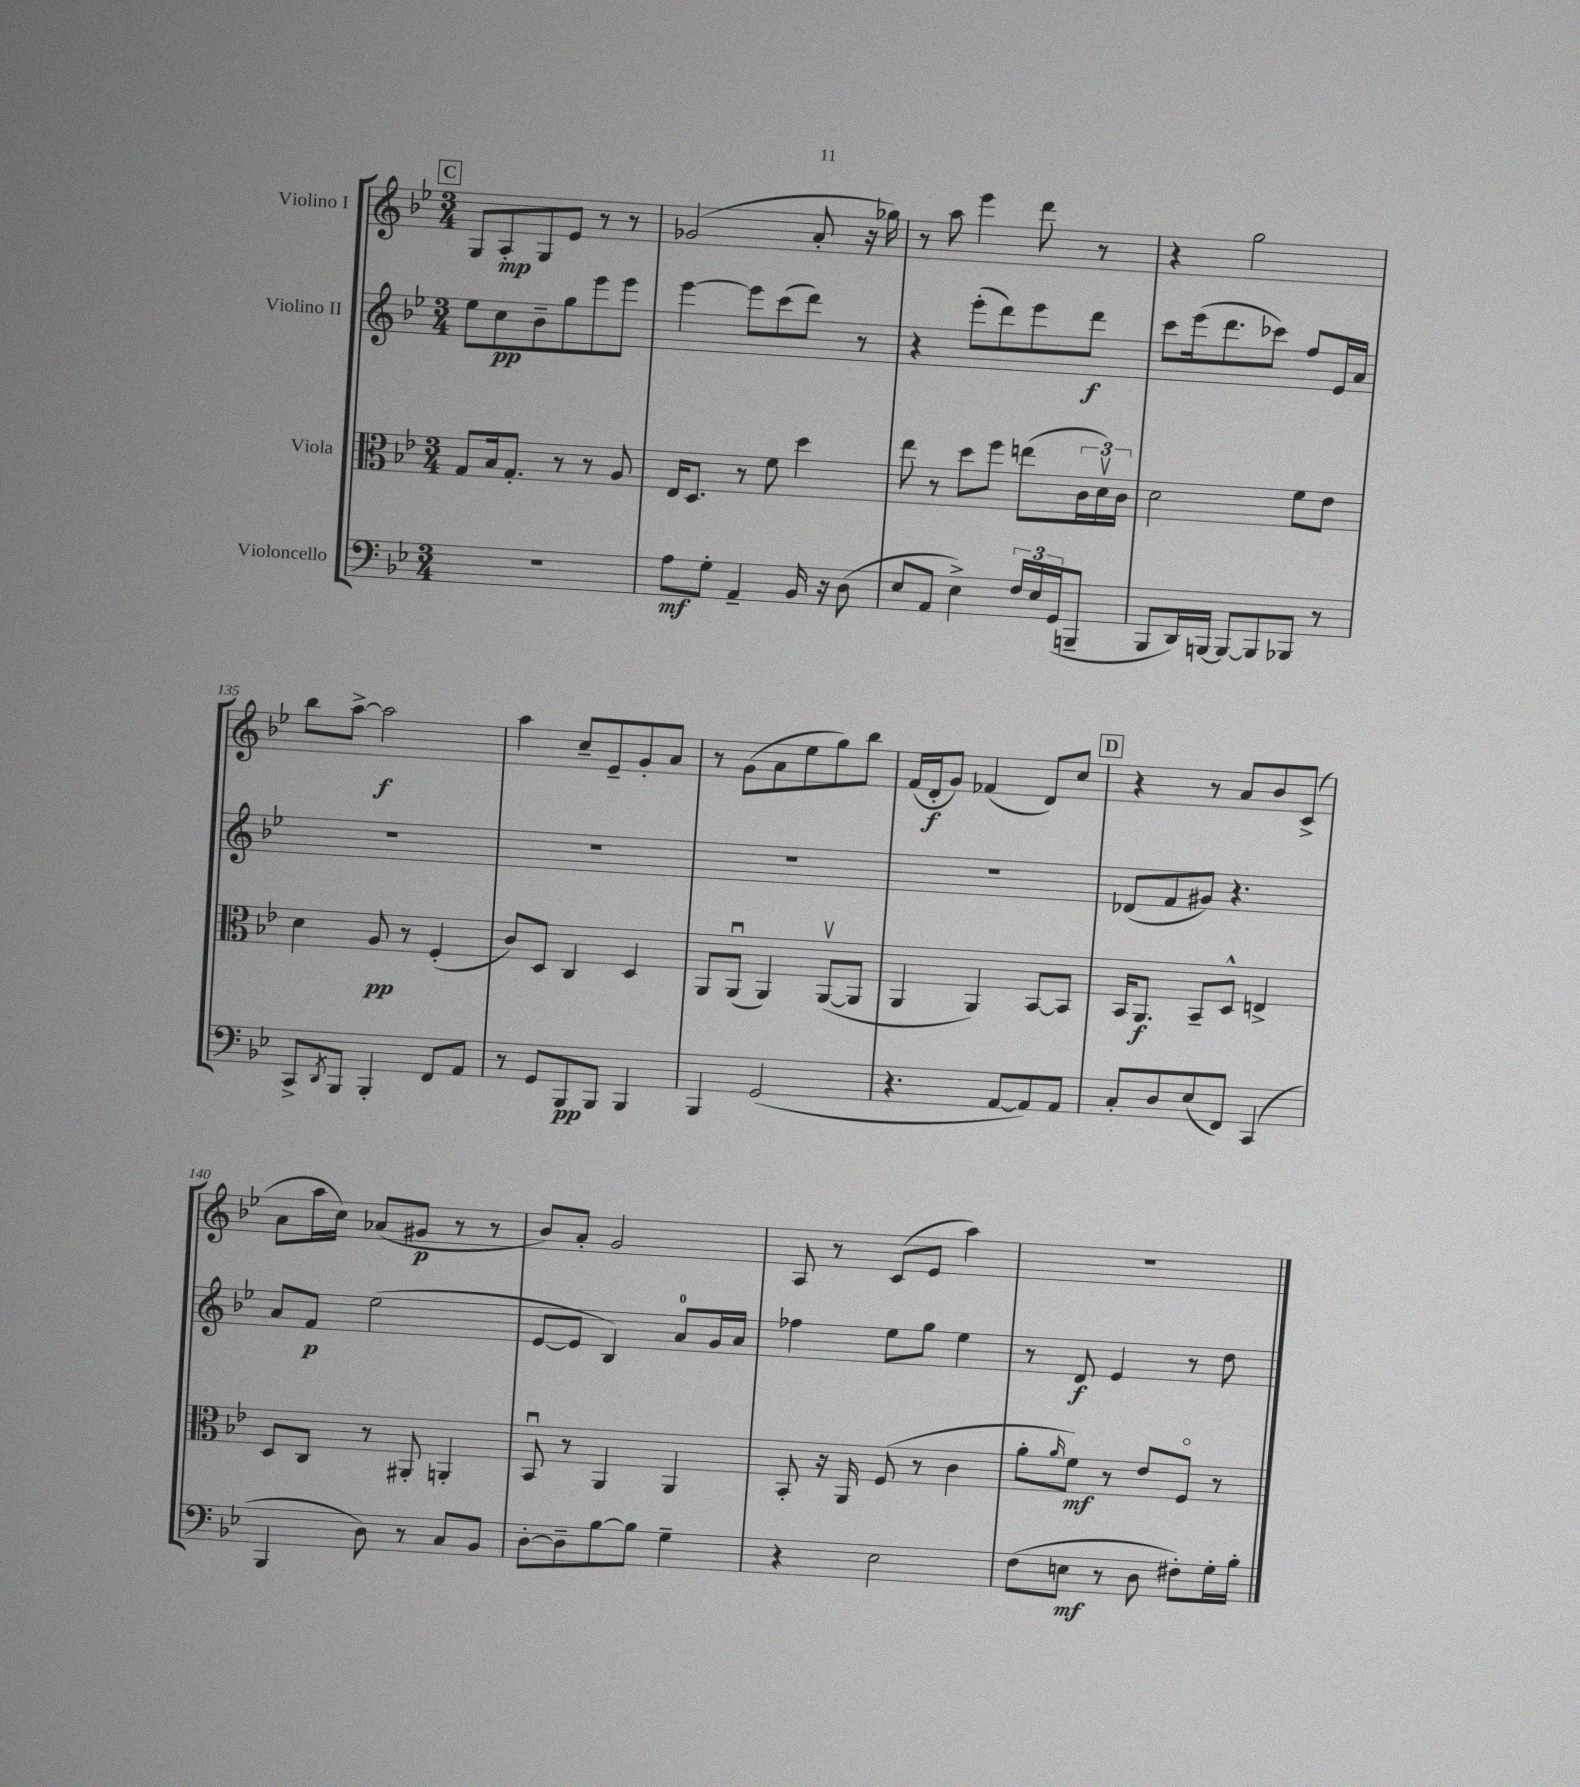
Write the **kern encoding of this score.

**kern	**kern	**kern	**kern
*staff4	*staff3	*staff2	*staff1
*clefF4	*clefC3	*clefG2	*clefG2
*k[b-e-]	*k[b-e-]	*k[b-e-]	*k[b-e-]
*M3/4	*M3/4	*M3/4	*M3/4
2.r	8G	8ee-	8G
.	16B-	8cc	8A'
.	8.G'	.	.
.	.	8b-~	8G
.	8r	8gg	8e-
.	8r	8eee-	8r
.	8A	8eee-	8r
=	=	=	=
8A	16E-	[4eee-	(2g-
.	8.D	.	.
8G'	.	.	.
4AA~	8r	8eee-]	.
.	8f	(8ccc	.
16BB-	4dd	8ddd)	8a'
16r	.	.	.
(8D	.	8r	16r
.	.	.	16gg-)
=	=	=	=
8E-	8ee-	4r	8r
8AA	8r	.	8aa
4E-^)	8dd	(8eee-'	4eee-
.	8ff	8ddd)	.
24F	(8ee	8eee-	8ddd
24E-	.	.	.
(24GG	.	.	.
8BBB~	24c	8ddd	8r
.	24dv)	.	.
.	24c	.	.
=	=	=	=
8BBB-	2d	8ccc	4r
16DD)	.	(16eee-	.
[16BBB	.	8.ddd	.
8BBB_	.	.	2gg
8BBB]	.	8ccc-)	.
8BBB-	8f	8ff	.
8r	8e-	16e-	.
.	.	16a	.
=	=	=	=
8CC^	4d	2.r	8bb-
8qDD	.	.	.
8BBB-	.	.	[8aa^
4BBB-'	8A	.	2aa]
.	8r	.	.
8FF	(4F'	.	.
8AA	.	.	.
=	=	=	=
8r	8c)	2.r	4aa
8GG	8D	.	.
8BBB-	4C	.	8cc~
8BBB-	.	.	8e-~
4BBB-	4D	.	8g'
.	.	.	8a
=	=	=	=
4BBB-	8AA	2.r	8r
.	(8AAu	.	(8g
(2GG	4AA)	.	8a
.	.	.	8ee-
.	([8AAv	.	8gg)
.	8AA]	.	8bb-
=	=	=	=
4.r	4AA	2.r	(16f
.	.	.	16d'
.	.	.	8g)
.	4AA)	.	(4f-
[8AA	.	.	.
8AA])	[8BB-	.	8d)
8AA	8BB-]	.	8cc
=	=	=	=
8C'	16BB-	(8d-	4r
.	8.AA	.	.
8D	.	8f	.
(8E-	8BB-~	8g#)	8r
8FF)	8D^^	4.r	8a
(4CC	4E^	.	8b-
.	.	.	(8c^
=	=	=	=
4BBB-	8D	8a	8a
.	8C	8f	16aa
.	.	.	16cc)
8D)	8r	(2ee-	(8a-
8r	8AA#'	.	8g#
8C	4AA'	.	8r
8BB-	.	.	8r
=	=	=	=
[8D'	8BB-u	[8e-	8b-)
8D~]	8r	8e-]	8a'
[8B-	4AA	4B-)	2g
8B-]	.	.	.
4G~	4AA	8a	.
.	.	16g	.
.	.	16a	.
=	=	=	=
4r	8BB-'	4ff-	8A
.	16r	.	8r
.	16AA	.	.
2E-	(8F	8ee-	(8c
.	8r	8gg	8e-
.	4c	4ee-	4aa)
=	=	=	=
(8F	8a'	8r	2.r
.	16qqa	.	.
8E	8f)	8d	.
8r	8r	4e-	.
8D	8e-	.	.
8F#')	8Fo	8r	.
16G'	8r	8dd	.
16B-'	.	.	.
==	==	==	==
*-	*-	*-	*-
